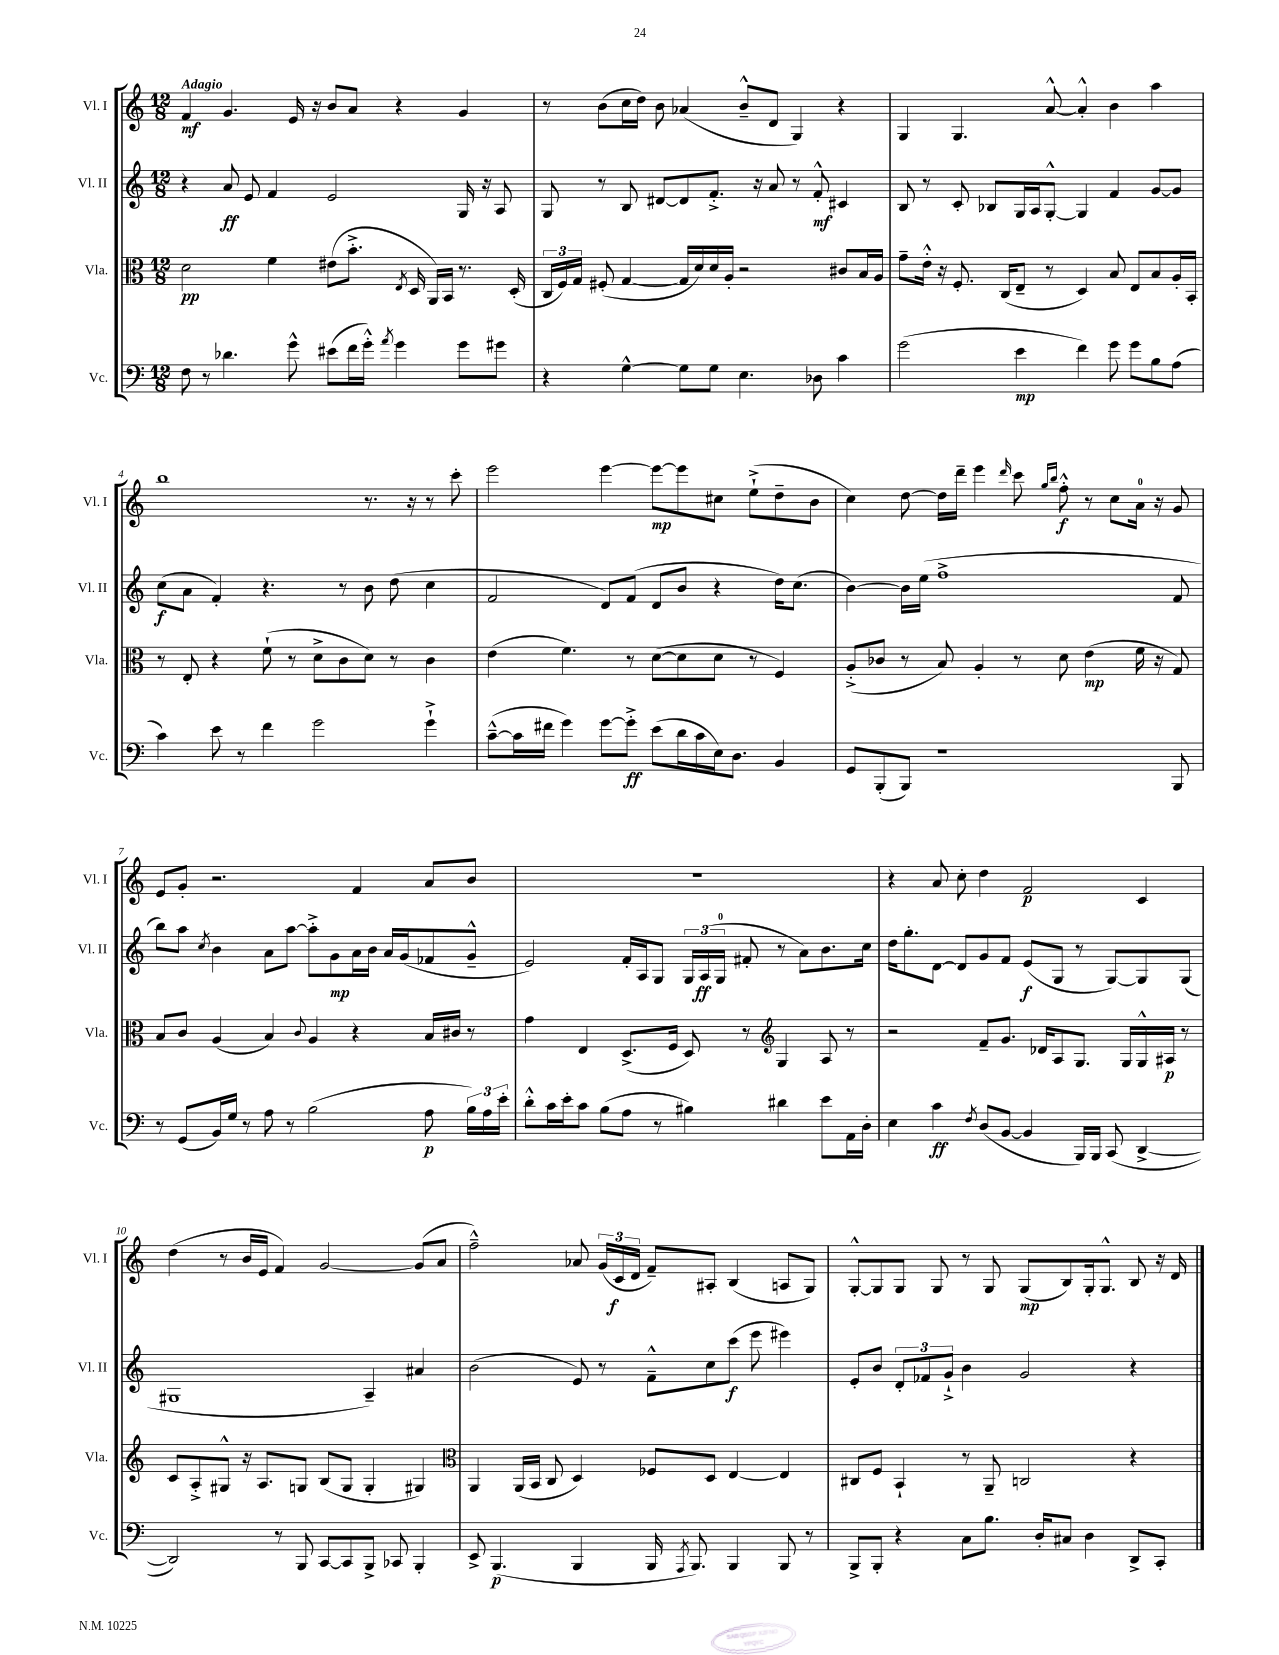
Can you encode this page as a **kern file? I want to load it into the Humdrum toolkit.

**kern	**dynam	**kern	**dynam	**kern	**dynam	**kern	**dynam
*part4	*part4	*part3	*part3	*part2	*part2	*part1	*part1
*staff4	*staff4	*staff3	*staff3	*staff2	*staff2	*staff1	*staff1
*I"Vc.	*	*I"Vla.	*	*I"Vl. II	*	*I"Vl. I	*
*I'Vc.	*	*I'Vla.	*	*I'Vl. II	*	*I'Vl. I	*
*clefF4	*	*clefC3	*	*clefG2	*	*clefG2	*
*k[]	*	*k[]	*	*k[]	*	*k[]	*
*M12/8	*	*M12/8	*	*M12/8	*	*M12/8	*
=1	=1	=1	=1	=1	=1	=1	=1
!	!	!	!	!	!	!LO:TX:a:B:t=Adagio	!
8F\	.	2d\	pp	4r	.	4f/	mf
8r	.	.	.	.	.	.	.
4.d-X\	.	.	.	8a/	ff	4.g/	.
.	.	.	.	8e/	.	.	.
.	.	4f\	.	4f/	.	.	.
8g^^\	.	.	.	.	.	16e/	.
.	.	.	.	.	.	16r	.
(8e#X\L	.	(8e#X\L	.	2e/	.	8b/L	.
16f\L	.	8.b'^\J	.	.	.	8a/J	.
16g'^^\JJ)	.	.	.	.	.	.	.
8qa/	.	.	.	.	.	.	.
4g\	.	.	.	.	.	4r	.
.	.	8qE/	.	.	.	.	.
.	.	16D/	.	.	.	.	.
.	.	16AA/LL)	.	.	.	.	.
.	.	16BB/JJ	.	.	.	.	.
8g\L	.	8.r	.	16G/	.	4g/	.
.	.	.	.	16r	.	.	.
8g#X\J	.	.	.	8A/	.	.	.
.	.	(16D'/	.	.	.	.	.
=2	=2	=2	=2	=2	=2	=2	=2
4r	.	24C/LL	.	8G/	.	8r	.
.	.	24F/)	.	.	.	.	.
.	.	24G/JJ	.	.	.	.	.
.	.	(8F#X'/	.	8r	.	(8b\L	.
[4G^^\	.	[4G/	.	8B/	.	16cc\L	.
.	.	.	.	.	.	16dd\JJ)	.
.	.	.	.	[8d#X/L	.	8b\	.
8G\L]	.	16G/LL]	.	8d#/]	.	(4a-X/	.
.	.	16d/)	.	.	.	.	.
8G\J	.	16d/	.	8.f'^/J	.	.	.
.	.	16A'/JJ	.	.	.	.	.
4.E\	.	2r	.	.	.	8b~^^/L	.
.	.	.	.	16r	.	.	.
.	.	.	.	8a/	.	8d/J	.
.	.	.	.	8r	.	4G/)	.
8D-X\	.	.	.	8f'^^/	mf	.	.
4c\	.	8c#X/L	.	4c#X/	.	4r	.
.	.	16B/L	.	.	.	.	.
.	.	16A/JJ	.	.	.	.	.
=3	=3	=3	=3	=3	=3	=3	=3
(2g\	.	8g~\L	.	8B/	.	4G/	.
.	.	16e'^^\Jk	.	8r	.	.	.
.	.	16r	.	.	.	.	.
.	.	8.F'/	.	8c'/	.	4.G/	.
.	.	.	.	8B-X/L	.	.	.
.	.	(16C/KL	.	.	.	.	.
4e\	mp	8E~/J	.	16G/L	.	.	.
.	.	.	.	16A/J	.	.	.
.	.	8r	.	[8G'^^/J	.	[8a^^/	.
4f\)	.	4D/)	.	4G/]	.	4a'^^/]	.
8g\	.	8B/	.	4f/	.	4b\	.
8g\L	.	8E/L	.	.	.	.	.
8B\	.	8B/	.	[8g/L	.	4aa\	.
(8A\J	.	16A'/L	.	8g/J]	.	.	.
.	.	16BB'/JJ	.	.	.	.	.
!!LO:LB:g=z
=4	=4	=4	=4	=4	=4	=4	=4
4c\)	.	8r	.	(8cc\L	f	1bb	.
.	.	8E'/	.	8a\J	.	.	.
8e\	.	4r	.	4f'/)	.	.	.
8r	.	.	.	.	.	.	.
4f\	.	(8f`\	.	4.r	.	.	.
.	.	8r	.	.	.	.	.
2g\	.	8d^\L	.	.	.	.	.
.	.	8c\	.	8r	.	.	.
.	.	8d\J)	.	8b\	.	8.r	.
.	.	8r	.	(8dd\	.	.	.
.	.	.	.	.	.	16r	.
4g`^\	.	4c\	.	4cc\	.	8r	.
.	.	.	.	.	.	8ccc'\	.
=5	=5	=5	=5	=5	=5	=5	=5
([8c~^^\L	.	(4e\	.	2f/	.	2eee\	.
16c\L]	.	.	.	.	.	.	.
16f#X\JJ	.	.	.	.	.	.	.
4g\)	.	4.f\)	.	.	.	.	.
[8g\L	.	.	.	8d/L)	.	[4eee\	.
8g'^\J]	ff	8r	.	(8f/J	.	.	.
(8e\L	.	([8d\L	.	8d/L	.	8eee\L_	mp
16d\L	.	8d\]	.	8b/J	.	8eee\]	.
16c\	.	.	.	.	.	.	.
16E\J)	.	8d\J	.	4r	.	8cc#X\J	.
8.D\J	.	.	.	.	.	.	.
.	.	8r	.	.	.	(8ee`^\L	.
4BB/	.	4F/)	.	16dd\KL)	.	8dd~\	.
.	.	.	.	(8.cc\J	.	.	.
.	.	.	.	.	.	8b\J	.
=6	=6	=6	=6	=6	=6	=6	=6
8GG/L	.	(8A'^/L	.	[4b\)	.	4cc\)	.
(8BBB'/	.	8c-X/J	.	.	.	.	.
8BBB/J)	.	8r	.	16b\LL]	.	[8dd\	.
.	.	.	.	(16ee\JJ	.	.	.
1r	.	8B/)	.	1ff^	.	16dd\LL]	.
.	.	.	.	.	.	16ddd~\JJ	.
.	.	4A'/	.	.	.	4eee\	.
.	.	.	.	.	.	16qqddd/	.
.	.	8r	.	.	.	8ccc\	.
.	.	.	.	.	.	16qqgg/LL	.
.	.	.	.	.	.	16qqbb/JJ	.
.	.	8d\	.	.	.	8ff'^^\	f
.	.	(4e\	mp	.	.	8r	.
.	.	.	.	.	.	8cc\L	.
.	.	16f\	.	.	.	16a\Jk	.
.	.	16r	.	.	.	16r	.
8BBB/	.	8G/)	.	8f/	.	8g/	.
!!LO:LB:g=z
=7	=7	=7	=7	=7	=7	=7	=7
8r	.	8B/L	.	8bb\L)	.	8e/L	.
(8GG/L	.	8c/J	.	8aa\J	.	8g'/J	.
.	.	.	.	8qcc/	.	.	.
16BB/L)	.	(4A/	.	4b\	.	2.r	.
16G/JJ	.	.	.	.	.	.	.
8r	.	.	.	.	.	.	.
8A\	.	4B/)	.	8a\L	.	.	.
8r	.	.	.	[8aa\J	.	.	.
.	.	8qqc/	.	.	.	.	.
(2B\	.	4A/	.	8aa'^\L]	.	.	.
.	.	.	.	8g\	mp	.	.
.	.	4r	.	16a\L	.	4f/	.
.	.	.	.	16b\JJ	.	.	.
.	.	.	.	16a/LL	.	.	.
.	.	.	.	(16g/J	.	.	.
8A\	p	16B/LL	.	8f-X/	.	8a/L	.
.	.	16c#X/JJ	.	.	.	.	.
24B\LL)	.	8r	.	8g~^^/J	.	8b/J	.
24A\	.	.	.	.	.	.	.
24e'\JJ	.	.	.	.	.	.	.
=8	=8	=8	=8	=8	=8	=8	=8
8d'^^\L	.	4g\	.	2e/)	.	1.r	.
16c\L	.	.	.	.	.	.	.
16e'\J	.	.	.	.	.	.	.
8c\J	.	4E/	.	.	.	.	.
(8B\L	.	.	.	.	.	.	.
8A\J	.	(8.D^/L	.	16f'/LL	.	.	.
.	.	.	.	16A/J	.	.	.
8r	.	.	.	8G/J	.	.	.
.	.	16F/Jk	.	.	.	.	.
4B#X\)	.	8D/)	.	24G/LL	.	.	.
.	.	.	.	(24A/	ff	.	.
.	.	.	.	24G/JJ	.	.	.
.	.	8r	.	8f#X'/	.	.	.
*	*	*clefG2	*	*	*	*	*
4d#X\	.	4G/	.	8r	.	.	.
.	.	.	.	8a\L)	.	.	.
8e\L	.	8A/	.	8.b\	.	.	.
16AA\L	.	8r	.	.	.	.	.
16D'\JJ	.	.	.	16cc\Jk	.	.	.
=9	=9	=9	=9	=9	=9	=9	=9
4E\	.	2r	.	16dd\KL	.	4r	.
.	.	.	.	8.gg'\	.	.	.
4c\	ff	.	.	[8d\J	.	8a/	.
.	.	.	.	8d/L]	.	8cc'\	.
8qF/	.	.	.	.	.	.	.
(8D/L	.	8f~/L	.	8g/	.	4dd\	.
[8BB/J	.	8.g/J	.	8f/J	.	.	.
4BB/]	.	.	.	(8e/L	f	2f/	p
.	.	16d-X/KL	.	.	.	.	.
.	.	8A/	.	8G/J	.	.	.
16BBB/LL)	.	8.G/J	.	8r	.	.	.
16BBB/JJ	.	.	.	.	.	.	.
(8CC/	.	.	.	[8G/L)	.	.	.
.	.	16G/LL	.	.	.	.	.
[4DD^/	.	16G^^/	.	8G/]	.	4c/	.
.	.	16A#X/JJ	p	.	.	.	.
.	.	8r	.	(8G/J	.	.	.
!!LO:LB:g=z
=10	=10	=10	=10	=10	=10	=10	=10
2DD/])	.	8c/L	.	1G#X	.	(4dd\	.
.	.	8A'^/	.	.	.	.	.
.	.	8G#X^^/J	.	.	.	8r	.
.	.	16r	.	.	.	16b/LL	.
.	.	8.A/L	.	.	.	16e/JJ	.
8r	.	.	.	.	.	4f/)	.
8BBB/	.	8Gn/J	.	.	.	.	.
[8CC/L	.	(8B/L	.	.	.	[2g/	.
8CC/]	.	8G/J	.	.	.	.	.
8BBB^/J	.	4G'/	.	4A~/)	.	.	.
8CC-X/	.	.	.	.	.	.	.
4BBB'/	.	4G#X/)	.	4a#X/	.	(8g/L]	.
.	.	.	.	.	.	8a/J	.
=11	=11	=11	=11	=11	=11	=11	=11
*	*	*clefC3	*	*	*	*	*
8EE^/	.	4AA/	.	(2b\	.	2ff~^^\)	.
(4.BBB/	p	.	.	.	.	.	.
.	.	(16AA/LL	.	.	.	.	.
.	.	16BB/JJ	.	.	.	.	.
.	.	8C/	.	.	.	.	.
4BBB/	.	4D/)	.	8e/)	.	8a-X/	.
.	.	.	.	8r	.	(24g/LL	.
.	.	.	.	.	.	24c/	f
.	.	.	.	.	.	24d/JJ	.
16BBB/	.	8F-X/L	.	8f~^^\L	.	8f~/L)	.
8qAAA/	.	.	.	.	.	.	.
8.BBB/)	.	.	.	.	.	.	.
.	.	8D/J	.	8cc\	.	8A#X'/J	.
4BBB/	.	[4E/	.	(8ccc\J	f	(4B/	.
.	.	.	.	8eee\	.	.	.
8BBB/	.	4E/]	.	4eee#X\)	.	8An/L	.
8r	.	.	.	.	.	8G/J)	.
=12	=12	=12	=12	=12	=12	=12	=12
8BBB^/L	.	8C#X/L	.	8e'/L	.	[8G'^^/L	.
8BBB'/J	.	8F/J	.	8b/J	.	8G/]	.
4r	.	4BB`/	.	12d'/L	.	8G/J	.
.	.	.	.	12f-X/	.	.	.
.	.	.	.	.	.	8G/	.
.	.	.	.	12g`^/J	.	.	.
8C\L	.	8r	.	4b\	.	8r	.
8.B\J	.	8AA~/	.	.	.	8G/	.
.	.	2Cn/	.	2g/	.	(8G/L	mp
16D'/KL	.	.	.	.	.	.	.
8C#X/J	.	.	.	.	.	8B/)	.
4D\	.	.	.	.	.	16G'/k	.
.	.	.	.	.	.	8.G^^/J	.
8DD^/L	.	4r	.	4r	.	8B/	.
8CC'/J	.	.	.	.	.	16r	.
.	.	.	.	.	.	16d/	.
==	==	==	==	==	==	==	==
*-	*-	*-	*-	*-	*-	*-	*-
